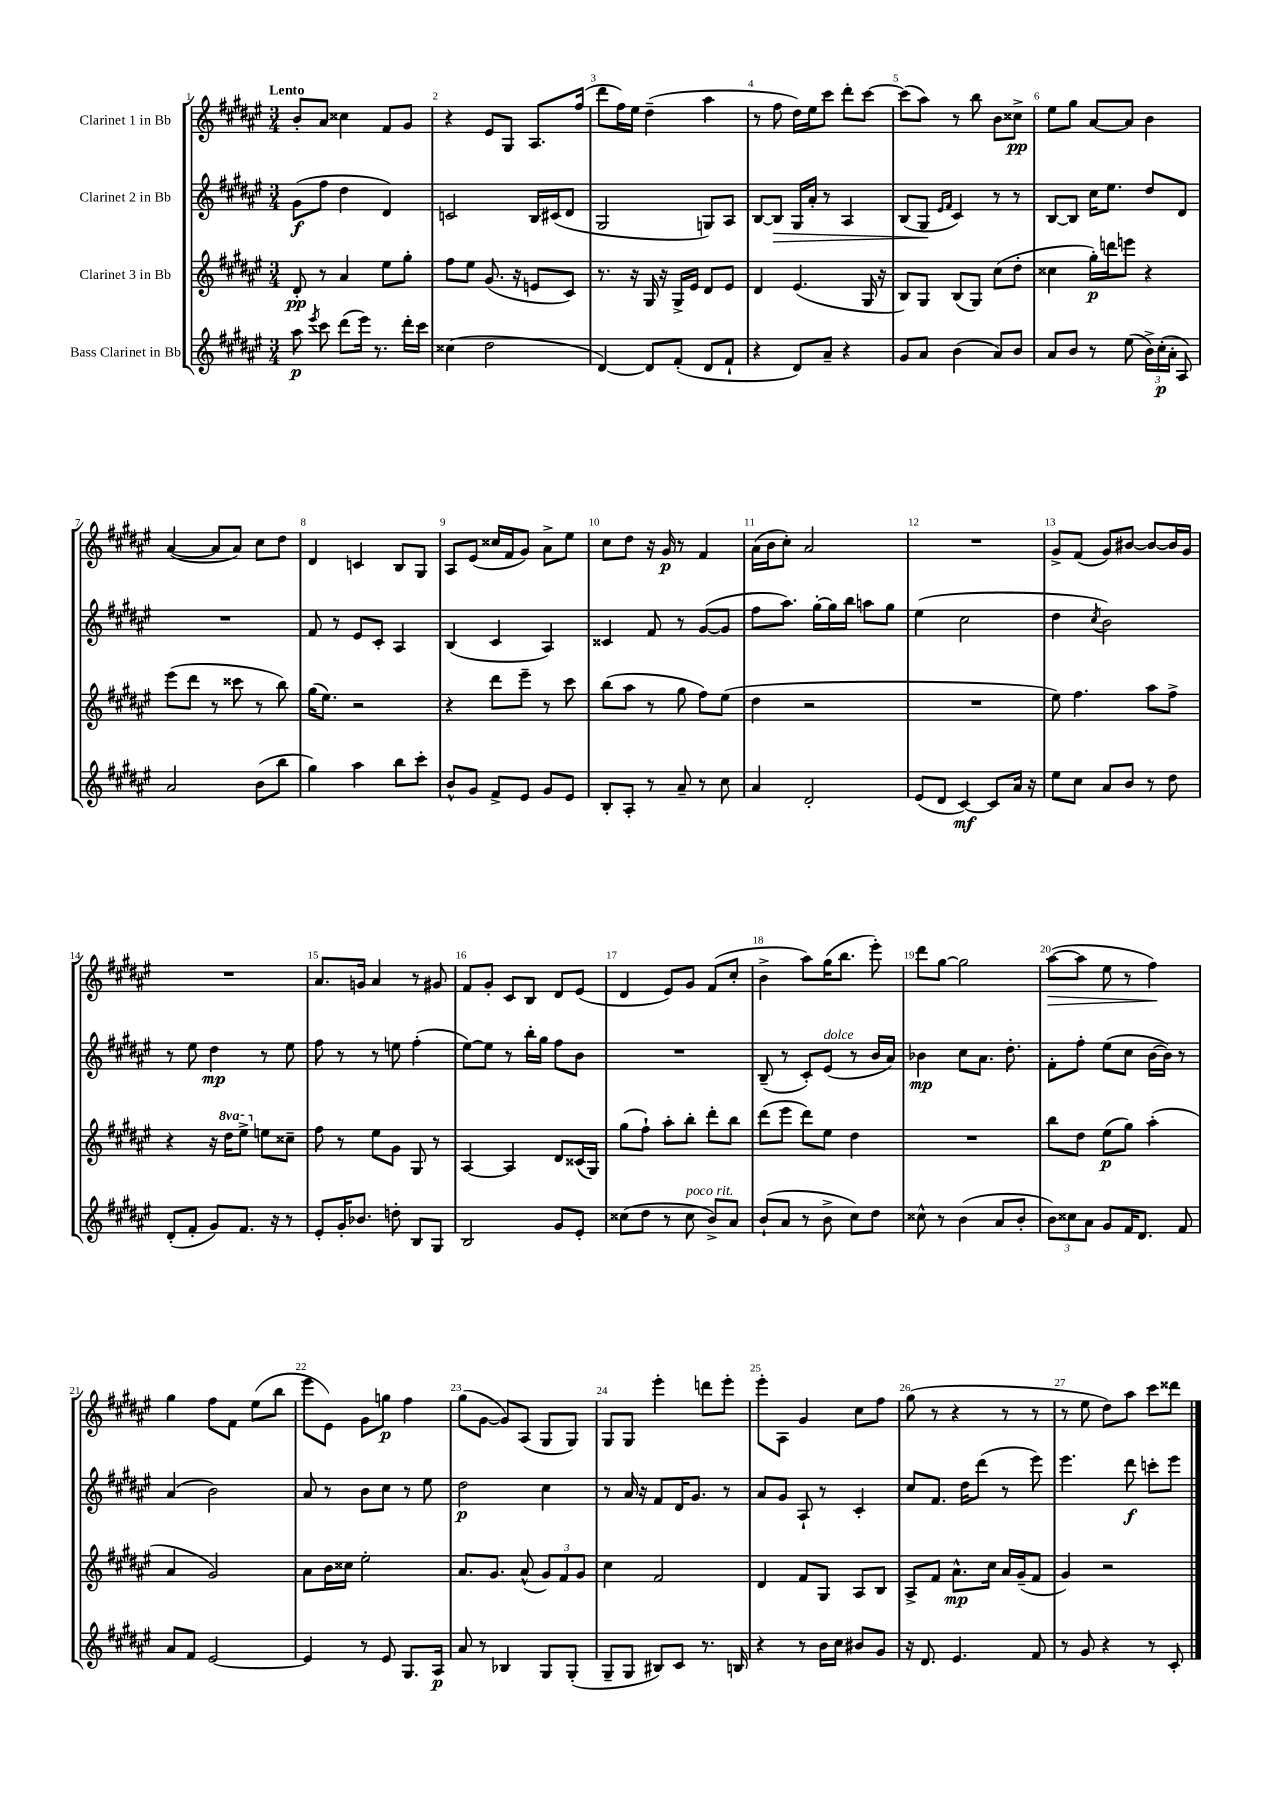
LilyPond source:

<<
\new StaffGroup <<
\new Staff = "s0" \with { instrumentName = "Clarinet 1 in Bb" } {
    \clef treble \key fis \major \numericTimeSignature \time 3/4 \tempo "Lento"
    \autoBeamOff b'8[-. ais'8] cisis''4 fis'8[ gis'8] |
    r4 eis'8[ gis8] ais8.[ fis''16]( |
    dis'''8[ fis''16) eis''16] dis''4--( ais''4 |
    r8 fis''8 dis''16[) eis''16 cis'''8] dis'''8[-. cis'''8]~ |
    cis'''8[( ais''8]) r8 b''8 b'8[ cisis''8]->\pp |
    eis''8[ gis''8] ais'8[~ ais'8] b'4 |
    ais'4~( ais'8[ ais'8]) cis''8[ dis''8] |
    dis'4 c'4 b8[ gis8] |
    ais8[ eis'8]( cisis''16[ fis'16 gis'8]) ais'8[-> eis''8] |
    cis''8[ dis''8] r16 gis'16\p r8 fis'4 |
    ais'16[( b'16 cis''8]-.) ais'2 |
    R2. |
    gis'8[-> fis'8]( gis'8[) bis'8]~ bis'8[~ bis'16 gis'16] |
    R2. |
    ais'8.[ g'16] ais'4 r8 gis'8 |
    fis'8[ gis'8]-. cis'8[ b8] dis'8[ eis'8]( |
    dis'4 eis'8[) gis'8] fis'8[( cis''8]-. |
    b'4-> ais''8[) gis''16( b''8.] eis'''8-.) |
    dis'''8[ gis''8]~ gis''2 |
    ais''8[~\>( ais''8] eis''8 r8 fis''4\!) |
    gis''4 fis''8[ fis'8] eis''8[( b''8] |
    eis'''8[ eis'8]) gis'8[ g''8]\p fis''4 |
    gis''8[( gis'8]~ gis'8[) ais8]( gis8[ gis8]) |
    gis8[ gis8] eis'''4-. d'''8[ eis'''8]-. |
    eis'''8[-. ais8] gis'4 cis''8[ fis''8] |
    gis''8( r8 r4 r8 r8 |
    r8 eis''8 dis''8[) ais''8] cis'''8[ disis'''8] \bar "|." |
}
\new Staff = "s1" \with { instrumentName = "Clarinet 2 in Bb" } {
    \clef treble \key fis \major \numericTimeSignature \time 3/4
    \autoBeamOff gis'8[\f( fis''8] dis''4 dis'4) |
    c'2 b16[ cis'16( dis'8] |
    gis2 g8[) ais8] |
    b8[~ b8]\> gis16[ ais'16]-. r8 ais4 |
    b8[( gis8]\! \grace { eis'16[ fis'16] } cis'4) r8 r8 |
    b8[~ b8] cis''16[ eis''8.] dis''8[ dis'8] |
    R2. |
    fis'8 r8 eis'8[ cis'8]-. ais4 |
    b4( cis'4 ais4) |
    cisis'4 fis'8 r8 gis'8[~( gis'8] |
    fis''8[ ais''8.]) gis''16[~-. gis''16 b''16] a''8[ gis''8] |
    eis''4( cis''2 |
    dis''4 \acciaccatura { cis''8 } b'2) |
    r8 eis''8 dis''4\mp r8 eis''8 |
    fis''8 r8 r8 e''8 fis''4-.( |
    eis''8[~) eis''8] r8 b''16[-. gis''16] fis''8[ b'8] |
    R2. |
    b8--( r8 cis'8[-.) eis'8]^\markup { \italic "dolce" }( r8 b'16[ ais'16]) |
    bes'4\mp cis''8[ ais'8.] dis''8.-. |
    fis'8[-. fis''8]-. eis''8[( cis''8] b'16[~ b'16]) r8 |
    ais'4( b'2) |
    ais'8 r8 b'8[ cis''8] r8 eis''8 |
    dis''2\p cis''4 |
    r8 ais'16 r16 fis'8[ dis'16 gis'8.] r8 |
    ais'8[ gis'8] ais8-! r8 cis'4-. |
    cis''8[ fis'8.] dis''16[ dis'''8]( r8 eis'''8) |
    eis'''4. dis'''8\f c'''8[-. eis'''8] \bar "|." |
}
\new Staff = "s2" \with { instrumentName = "Clarinet 3 in Bb" } {
    \clef treble \key fis \major \numericTimeSignature \time 3/4 \set Staff.ottavationMarkups = #ottavation-simple-ordinals
    \autoBeamOff dis'8-.\pp r8 ais'4 eis''8[ gis''8]-. |
    fis''8[ eis''8] gis'8.( r16 e'8[ cis'8]) |
    r8. r16 gis16 r16 gis16[-> eis'16] dis'8[ eis'8] |
    dis'4 eis'4.( gis16 r16 |
    b8[) gis8] b8[( gis8]) cis''8[( dis''8]-. |
    cisis''4 gis''16[-.\p) d'''16 e'''8] r4 |
    eis'''8[( dis'''8] r8 cisis'''8 r8 b''8) |
    gis''16[( eis''8.]) r2 |
    r4 dis'''8[ eis'''8]-- r8 cis'''8 |
    b''8[( ais''8] r8 gis''8 fis''8[) eis''8]( |
    dis''4 r2 |
    R2. |
    eis''8) fis''4. ais''8[ fis''8]-> |
    r4 r16 \ottava #1 dis'''16[ eis'''8]-> \ottava #0 e''8[ cisis''8]-- |
    fis''8 r8 eis''8[ gis'8] gis8 r8 |
    ais4~ ais4 dis'8[ cisis'16( gis16]) |
    gis''8[( fis''8]-!) ais''8[-. b''8]-. dis'''8[-. b''8] |
    dis'''8[( eis'''8] dis'''8[) eis''8] dis''4 |
    R2. |
    b''8[ dis''8] eis''8[\p( gis''8]) ais''4-.( |
    ais'4 gis'2) |
    ais'8[ b'16 cisis''16] eis''2-. |
    ais'8.[ gis'8.] ais'8-^( \tuplet 3/2 { gis'8[) fis'8 gis'8] } |
    cis''4 fis'2 |
    dis'4 fis'8[ gis8] ais8[ b8] |
    ais8[-> fis'8] ais'8.[-^\mp cis''16] ais'16[ gis'16--( fis'8] |
    gis'4) r2 \bar "|." |
}
\new Staff = "s3" \with { instrumentName = "Bass Clarinet in Bb" } {
    \clef treble \key fis \major \numericTimeSignature \time 3/4
    \autoBeamOff ais''8\p \acciaccatura { eis'''8 } cis'''8 dis'''8[( eis'''16]) r8. dis'''16[-. cis'''16] |
    cisis''4( dis''2 |
    dis'4~) dis'8[ fis'8]-.( dis'8[ fis'8]-! |
    r4 dis'8[) ais'8]-- r4 |
    gis'8[ ais'8] b'4( ais'8[) b'8] |
    ais'8[ b'8] r8 eis''8( \tuplet 3/2 { b'16[->) cis''16-.\p( ais'16]-. } ais8) |
    ais'2 b'8[( b''8] |
    gis''4) ais''4 b''8[ cis'''8]-. |
    b'8[-^ gis'8] fis'8[-> eis'8] gis'8[ eis'8] |
    b8[-. ais8]-. r8 ais'8-- r8 cis''8 |
    ais'4 dis'2-. |
    eis'8[( dis'8] cis'4~\mf) cis'8[ ais'16] r16 |
    eis''8[ cis''8] ais'8[ b'8] r8 dis''8 |
    dis'8[-.( fis'8]-. gis'8[) fis'8.] r16 r8 |
    eis'8[-. gis'16-. bes'8.] d''8-. b8[ gis8] |
    b2 gis'8[ eis'8]-. |
    cisis''8[( dis''8] r8 cisis''8^\markup { \italic "poco rit." } b'8[->) ais'8] |
    b'8[-!( ais'8] r8 b'8-> cis''8[) dis''8] |
    cisis''8-^ r8 b'4( ais'8[ b'8]-. |
    \tuplet 3/2 { b'8[) cisis''8 ais'8] } gis'8[ fis'16 dis'8.] fis'8 |
    ais'8[ fis'8] eis'2~ |
    eis'4 r8 eis'8 gis8.[ ais16]\p |
    ais'8 r8 bes4 gis8[ gis8]-.( |
    gis8[-- gis8] bis8[) cis'8] r8. b16 |
    r4 r8 b'16[ cis''16] bis'8[ gis'8] |
    r16 dis'8. eis'4. fis'8 |
    r8 gis'8 r4 r8 cis'8-. \bar "|." |
}
>>
>>
\layout { \context { \Score \override BarNumber.break-visibility = ##(#f #t #t) barNumberVisibility = #all-bar-numbers-visible } }
